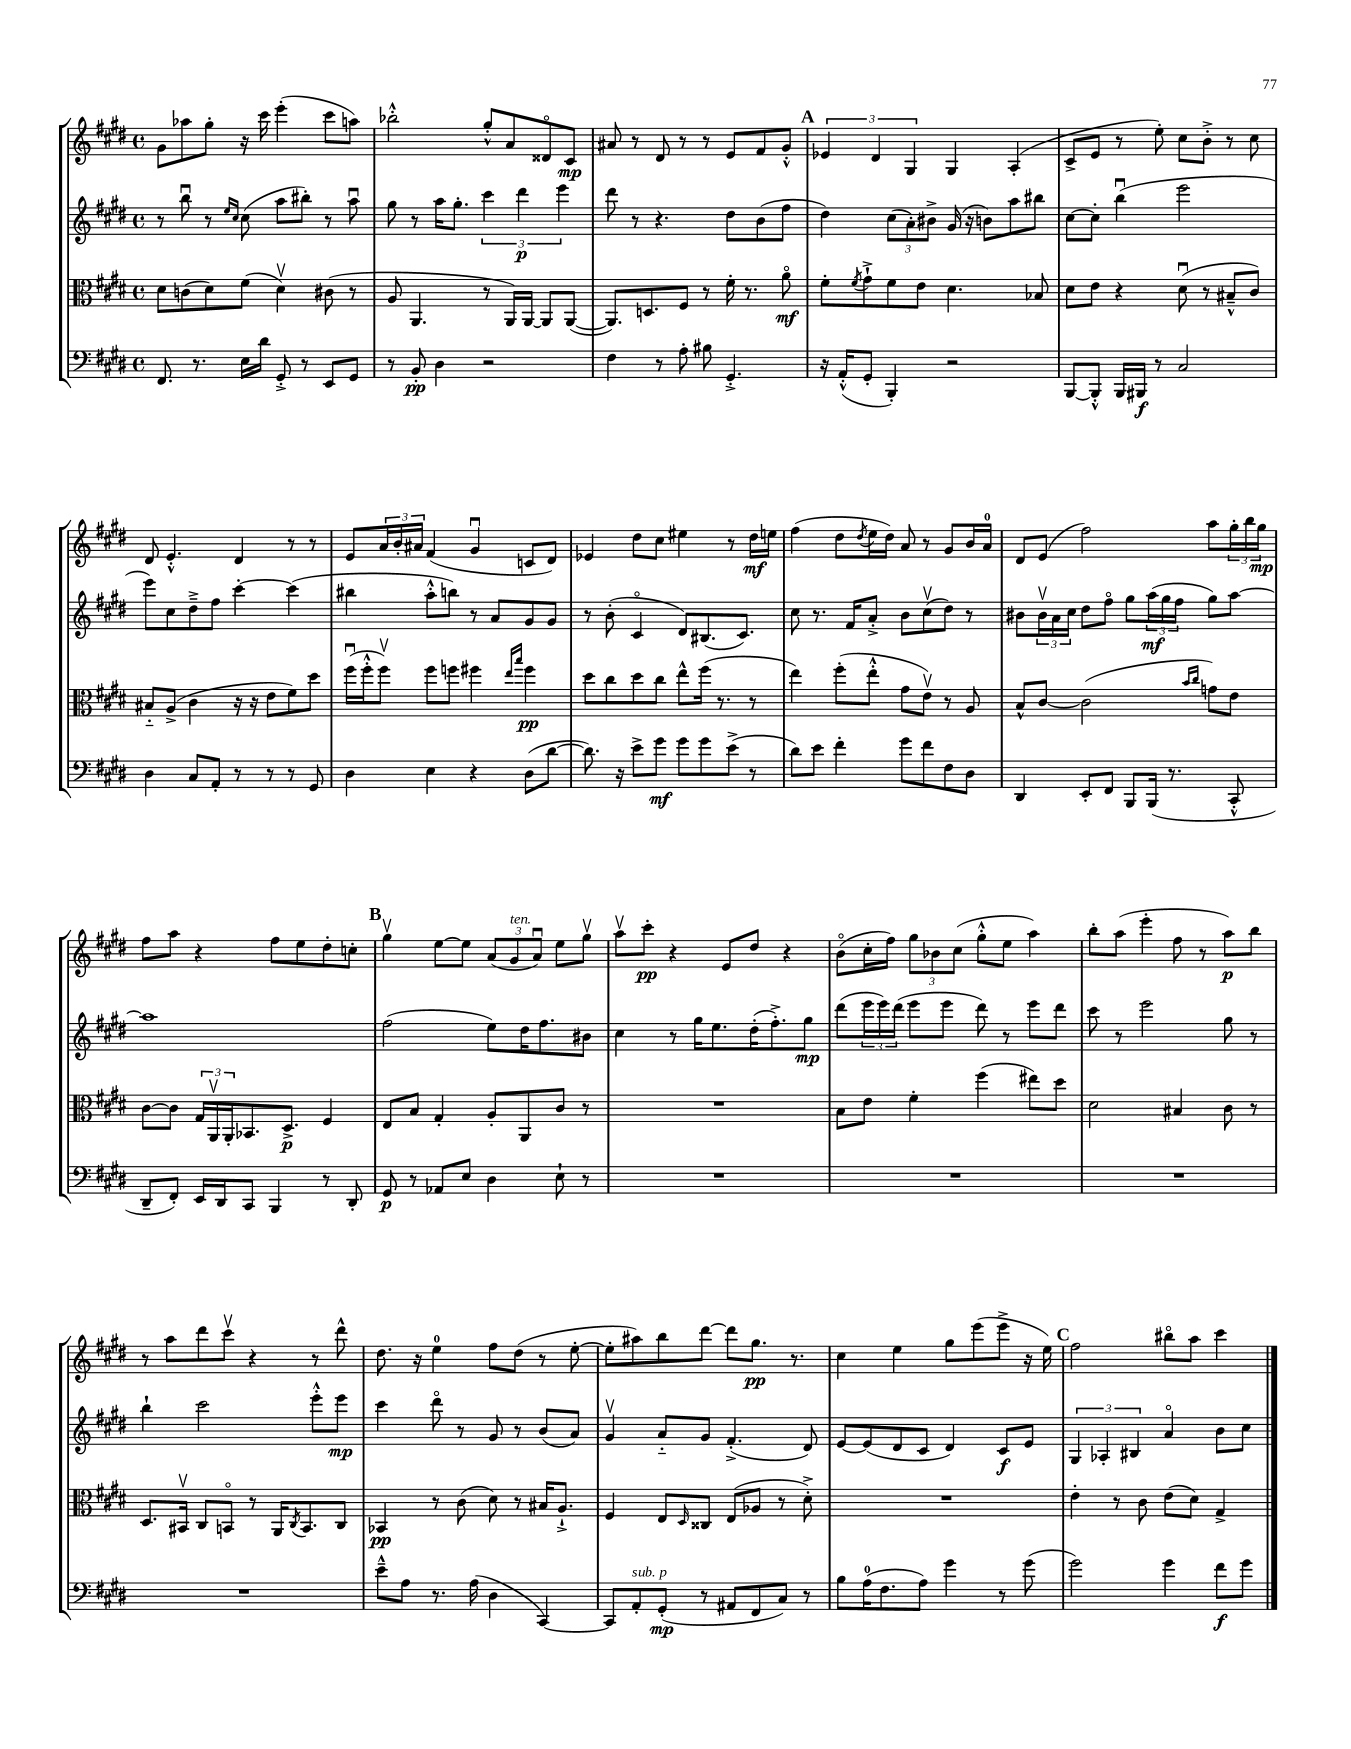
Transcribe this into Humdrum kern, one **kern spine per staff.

**kern	**dynam	**kern	**dynam	**kern	**dynam	**kern	**dynam
*part4	*part4	*part3	*part3	*part2	*part2	*part1	*part1
*staff4	*staff4	*staff3	*staff3	*staff2	*staff2	*staff1	*staff1
*clefF4	*	*clefC3	*	*clefG2	*	*clefG2	*
*k[f#c#g#d#]	*	*k[f#c#g#d#]	*	*k[f#c#g#d#]	*	*k[f#c#g#d#]	*
*M4/4	*	*M4/4	*	*M4/4	*	*M4/4	*
*met(c)	*	*met(c)	*	*met(c)	*	*met(c)	*
=71	=71	=71	=71	=71	=71	=71	=71
8.FF#/	.	8d#\L	.	8r	.	8g#\L	.
.	.	(8cn\	.	8bbu\	.	8aa-X\	.
8.r	.	.	.	.	.	.	.
.	.	8d#\)	.	8r	.	8gg#'\J	.
.	.	.	.	16qqee/LL	.	.	.
.	.	.	.	16qqcc#/JJ	.	.	.
16E\LL	.	(8f#\J	.	(8cc#\	.	16r	.
16d#\JJ	.	.	.	.	.	16ccc#\	.
8GG#'^/	.	4d#v\)	.	8aa\L	.	(4eee'\	.
8r	.	.	.	8bb#X'\J)	.	.	.
8EE/L	.	(8c#X\	.	8r	.	8ccc#\L	.
8GG#/J	.	8r	.	8aau\	.	8aan\J)	.
=72	=72	=72	=72	=72	=72	=72	=72
8r	.	8A/	.	8gg#\	.	2bb-X'^^\	.
8BB'/	pp	4.AA/	.	8r	.	.	.
4D#\	.	.	.	16aa\KL	.	.	.
.	.	.	.	8.gg#'\J	.	.	.
2r	.	8r	.	6ccc#\	.	8gg#'^^/L	.
.	.	16AA/LL)	.	.	.	8a/	.
.	.	.	.	6ddd#\	p	.	.
.	.	[16AA/JJ	.	.	.	.	.
.	.	8AA/L]	.	.	.	8d##X/	.
.	.	.	.	6eee\	.	.	.
.	.	([8AA/J	.	.	.	8c#/J	mp
=73	=73	=73	=73	=73	=73	=73	=73
4F#\	.	8.AA/L])	.	8ddd#\	.	8a#X/	.
.	.	.	.	8r	.	8r	.
.	.	8.Dn/	.	.	.	.	.
8r	.	.	.	4.r	.	8d#/	.
8A'\	.	8F#/J	.	.	.	8r	.
8B#X\	.	8r	.	.	.	8r	.
4.GG#'^/	.	16f#'\	.	8dd#\L	.	8e/L	.
.	.	8.r	.	.	.	.	.
.	.	.	.	(8b\	.	8f#/	.
.	.	8a\	mf	8ff#\J	.	8g#'^^/J	.
!!LO:REH:place=s1:t=A
=74	=74	=74	=74	=74	=74	=74	=74
16r	.	8f#'\L	.	4dd#\)	.	6e-X/	.
(16AA'^^/KL	.	.	.	.	.	.	.
.	.	8qf#/	.	.	.	.	.
8GG#'/J	.	8g#`^\	.	.	.	.	.
.	.	.	.	.	.	6d#/	.
4BBB'/)	.	8f#\	.	(12cc#\L	.	.	.
.	.	.	.	12a'\)	.	6G#/	.
.	.	8e\J	.	.	.	.	.
.	.	.	.	12b#X^\J	.	.	.
2r	.	4.d#\	.	(16g#/	.	4G#/	.
.	.	.	.	16r	.	.	.
.	.	.	.	8bn\L)	.	.	.
.	.	.	.	8aa\	.	(4A'/	.
.	.	8B-X/	.	8bb#X\J	.	.	.
=75	=75	=75	=75	=75	=75	=75	=75
[8BBB/L	.	8d#\L	.	[8cc#\L	.	8c#^/L	.
8BBB'^^/J]	.	8e\J	.	8cc#'\J]	.	8e/J	.
16BBB/LL	.	4r	.	(4bbu\	.	8r	.
16BBB#X/JJ	f	.	.	.	.	.	.
8r	.	.	.	.	.	8ee'\)	.
2C#/	.	(8d#u\	.	2eee\	.	8cc#\L	.
.	.	8r	.	.	.	8b'^\J	.
.	.	8B#X~^^/L	.	.	.	8r	.
.	.	8c#/J)	.	.	.	8cc#\	.
!!LO:LB:g=z
=76	=76	=76	=76	=76	=76	=76	=76
4D#\	.	8B#X/L	.	8eee\L)	.	8d#/	.
.	.	(8A^/J	.	8cc#\	.	4.e'^^/	.
8C#/L	.	4c#\	.	8dd#~^\	.	.	.
8AA'/J	.	.	.	8ff#\J	.	.	.
8r	.	16r	.	[4ccc#'\	.	4d#/	.
.	.	16r	.	.	.	.	.
8r	.	8e\L	.	.	.	.	.
8r	.	8f#\)	.	(4ccc#\]	.	8r	.
8GG#/	.	8dd#\J	.	.	.	8r	.
=77	=77	=77	=77	=77	=77	=77	=77
4D#\	.	(16ff#u\LL	.	4bb#X\	.	8e/L	.
.	.	16ff#'^^\J	.	.	.	.	.
.	.	8ff#v\J)	.	.	.	24a/L	.
.	.	.	.	.	.	24b'/	.
.	.	.	.	.	.	24a#X/JJ	.
4E\	.	8ff#\L	.	8aa'^^\L	.	(4f#/	.
.	.	8ffn\J	.	8bbn\J)	.	.	.
4r	.	4ff#X\	.	8r	.	4g#u/	.
.	.	.	.	8a/L	.	.	.
.	.	16qqee/LL	.	.	.	.	.
.	.	16qqbb/JJ	.	.	.	.	.
(8D#\L	.	4ff#\	pp	8g#/	.	8cn/L	.
[8d#\J	.	.	.	8g#/J	.	8d#/J)	.
=78	=78	=78	=78	=78	=78	=78	=78
8.d#\])	.	8dd#\L	.	8r	.	4e-X/	.
.	.	8cc#\	.	(8b'\	.	.	.
16r	.	.	.	.	.	.	.
8e^\L	.	8dd#\	.	4c#/	.	8dd#\L	.
8g#\J	mf	8cc#\J	.	.	.	8cc#\J	.
8g#\L	.	8ee^^\L	.	8d#/L)	.	4ee#X\	.
8g#\	.	(16ff#\Jk	.	(8.B#X/	.	.	.
.	.	8.r	.	.	.	.	.
(8e^\J	.	.	.	.	.	8r	.
.	.	.	.	8.c#/J)	.	.	.
8r	.	8r	.	.	.	16dd#\LL	mf
.	.	.	.	.	.	16een\JJ	.
=79	=79	=79	=79	=79	=79	=79	=79
8d#\L)	.	4ee\)	.	8cc#\	.	(4ff#\	.
8e\J	.	.	.	8.r	.	.	.
4f#'\	.	(8ff#'\L	.	.	.	8dd#\L	.
.	.	.	.	16f#/KL	.	.	.
.	.	.	.	.	.	8qdd#/	.
.	.	8ee'^^\J	.	8a'^/J	.	16ee\L	.
.	.	.	.	.	.	16dd#\JJ)	.
8g#\L	.	8g#\L	.	8b\L	.	8a/	.
8f#\	.	8ev\J)	.	(8cc#v\	.	8r	.
8F#\	.	8r	.	8dd#\J)	.	8g#/L	.
8D#\J	.	8A/	.	8r	.	16b/L	.
.	.	.	.	.	.	16a/JJ	.
=80	=80	=80	=80	=80	=80	=80	=80
4DD#/	.	8B^^/L	.	8b#X\L	.	8d#/L	.
.	.	[8c#/J	.	24b#v\L	.	(8e/J	.
.	.	.	.	24a\	.	.	.
.	.	.	.	24cc#\JJ	.	.	.
8EE'/L	.	(2c#\]	.	8dd#\L	.	2ff#\)	.
8FF#/J	.	.	.	8ff#\J	.	.	.
8BBB/L	.	.	.	8gg#\L	.	.	.
(16BBB/Jk	.	.	.	(24aa\L	mf	.	.
.	.	.	.	24gg#\	.	.	.
8.r	.	.	.	.	.	.	.
.	.	.	.	24ff#\JJ	.	.	.
.	.	16qqb/LL	.	.	.	.	.
.	.	16qqcc#/JJ	.	.	.	.	.
.	.	8gn\L)	.	8gg#\L)	.	8aa\L	.
8CC#'^^/	.	8e\J	.	[8aa\J	.	24gg#'\L	.
.	.	.	.	.	.	24bb\	.
.	.	.	.	.	.	24gg#\JJ	mp
!!LO:LB:g=z
=81	=81	=81	=81	=81	=81	=81	=81
8DD#~/L	.	[8c#\L	.	1aa]	.	8ff#\L	.
8FF#'/J)	.	8c#\J]	.	.	.	8aa\J	.
16EE/LL	.	24G#/LL	.	.	.	4r	.
.	.	24AAv/	.	.	.	.	.
16DD#/J	.	.	.	.	.	.	.
.	.	24AA'/J	.	.	.	.	.
8CC#/J	.	8.BB-X/	.	.	.	.	.
4BBB/	.	.	.	.	.	8ff#\L	.
.	.	8.D#^/J	p	.	.	.	.
.	.	.	.	.	.	8ee\	.
8r	.	4F#/	.	.	.	8dd#'\	.
8DD#'/	.	.	.	.	.	8ccn'\J	.
!!LO:REH:place=s1:t=B
=82	=82	=82	=82	=82	=82	=82	=82
8GG#/	p	8E/L	.	(2ff#\	.	4gg#v\	.
8r	.	8B/J	.	.	.	.	.
8AA-X/L	.	4G#'/	.	.	.	[8ee\L	.
8E/J	.	.	.	.	.	8ee\J]	.
4D#\	.	8A'/L	.	8ee\L)	.	(12a/L	.
!	!	!	!	!	!	!LO:TX:a:i:t=ten.	!
.	.	.	.	.	.	12g#/	.
.	.	8AA/	.	16dd#\K	.	.	.
.	.	.	.	.	.	12au/J)	.
.	.	.	.	8.ff#\	.	.	.
8E`\	.	8c#/J	.	.	.	8ee\L	.
8r	.	8r	.	8b#X\J	.	8gg#v\J	.
=83	=83	=83	=83	=83	=83	=83	=83
1r	.	1r	.	4cc#\	.	8aav\L	.
.	.	.	.	.	.	8ccc#'\J	pp
.	.	.	.	8r	.	4r	.
.	.	.	.	16gg#\KL	.	.	.
.	.	.	.	8.ee\	.	.	.
.	.	.	.	.	.	8e/L	.
.	.	.	.	(16dd#'\K	.	8dd#/J	.
.	.	.	.	8.ff#'^\)	.	.	.
.	.	.	.	.	.	4r	.
.	.	.	.	8gg#\J	mp	.	.
=84	=84	=84	=84	=84	=84	=84	=84
1r	.	8B\L	.	(8ddd#\L	.	(8b\L	.
.	.	8e\J	.	24eee\L	.	16cc#'\L	.
.	.	.	.	24eee\)	.	.	.
.	.	.	.	.	.	16ff#\JJ)	.
.	.	.	.	(24ddd#\JJ	.	.	.
.	.	4f#'\	.	8eee\L	.	12gg#\L	.
.	.	.	.	.	.	12b-X\	.
.	.	.	.	8eee\J	.	.	.
.	.	.	.	.	.	(12cc#\J	.
.	.	(4ff#\	.	8ddd#\)	.	8gg#'^^\L	.
.	.	.	.	8r	.	8ee\J	.
.	.	8ee#X\L)	.	8eee\L	.	4aa\)	.
.	.	8dd#\J	.	8ddd#\J	.	.	.
=85	=85	=85	=85	=85	=85	=85	=85
1r	.	2d#\	.	8ccc#\	.	8bb'\L	.
.	.	.	.	8r	.	(8aa\J	.
.	.	.	.	2eee\	.	4eee'\	.
.	.	4B#X/	.	.	.	8ff#\	.
.	.	.	.	.	.	8r	.
.	.	8c#\	.	8gg#\	.	8aa\L)	p
.	.	8r	.	8r	.	8bb\J	.
!!LO:LB:g=z
=86	=86	=86	=86	=86	=86	=86	=86
1r	.	8.D#/L	.	4bb`\	.	8r	.
.	.	.	.	.	.	8aa\L	.
.	.	16BB#Xv/Jk	.	.	.	.	.
.	.	8C#/L	.	2ccc#\	.	8ddd#\	.
.	.	8BBn/J	.	.	.	8ccc#v\J	.
.	.	8r	.	.	.	4r	.
.	.	16AA/KL	.	.	.	.	.
.	.	8qC#/	.	.	.	.	.
.	.	8.BB/	.	.	.	.	.
.	.	.	.	8eee'^^\L	.	8r	.
.	.	8C#/J	.	8eee\J	mp	8ddd#^^\	.
=87	=87	=87	=87	=87	=87	=87	=87
8e~^^\L	.	4BB-X/	pp	4ccc#\	.	8.dd#\	.
8A\J	.	.	.	.	.	.	.
.	.	.	.	.	.	16r	.
8.r	.	8r	.	8ddd#\	.	4ee\	.
.	.	(8c#\	.	8r	.	.	.
(16A\	.	.	.	.	.	.	.
4D#\	.	8d#\)	.	8g#/	.	8ff#\L	.
.	.	8r	.	8r	.	(8dd#\J	.
[4CC#/)	.	16B#X/KL	.	(8b/L	.	8r	.
.	.	8.A`^/J	.	.	.	.	.
.	.	.	.	8a/J)	.	[8ee'\	.
=88	=88	=88	=88	=88	=88	=88	=88
8CC#/L]	.	4F#/	.	4g#v/	.	8ee'\L]	.
!LO:TX:a:i:t=sub. p	!	!	!	!	!	!	!
8AA'/	.	.	.	.	.	8aa#X\)	.
(8GG#'/J	mp	8E/L	.	8a/L	.	8bb\	.
.	.	16qqD#/	.	.	.	.	.
8r	.	8C##X/J	.	8g#/J	.	[8ddd#\J	.
8AA#X/L	.	(8E/L	.	(4.f#'^/	.	8ddd#\L]	.
8FF#/	.	8A-X/J	.	.	.	8.gg#\J	pp
8C#/J)	.	8r	.	.	.	.	.
.	.	.	.	.	.	8.r	.
8r	.	8d#'^\)	.	8d#/)	.	.	.
=89	=89	=89	=89	=89	=89	=89	=89
8B\L	.	1r	.	[8e/L	.	4cc#\	.
(16A\K	.	.	.	(8e/]	.	.	.
8.F#\	.	.	.	.	.	.	.
.	.	.	.	8d#/	.	4ee\	.
8A\J)	.	.	.	8c#/J	.	.	.
4g#\	.	.	.	4d#/)	.	8gg#\L	.
.	.	.	.	.	.	(8eee\	.
8r	.	.	.	8c#/L	f	8eee^\J	.
(8g#\	.	.	.	8e/J	.	16r	.
.	.	.	.	.	.	16ee\)	.
!!LO:REH:place=s1:t=C
=90	=90	=90	=90	=90	=90	=90	=90
2g#\)	.	4e'\	.	6G#/	.	2ff#\	.
.	.	.	.	6A-X'/	.	.	.
.	.	8r	.	.	.	.	.
.	.	.	.	6B#X/	.	.	.
.	.	8c#\	.	.	.	.	.
4g#\	.	(8e\L	.	4a/	.	8bb#X\L	.
.	.	8d#\J)	.	.	.	8aa\J	.
8f#\L	f	4G#^/	.	8b\L	.	4ccc#\	.
8g#\J	.	.	.	8cc#\J	.	.	.
==	==	==	==	==	==	==	==
*-	*-	*-	*-	*-	*-	*-	*-
